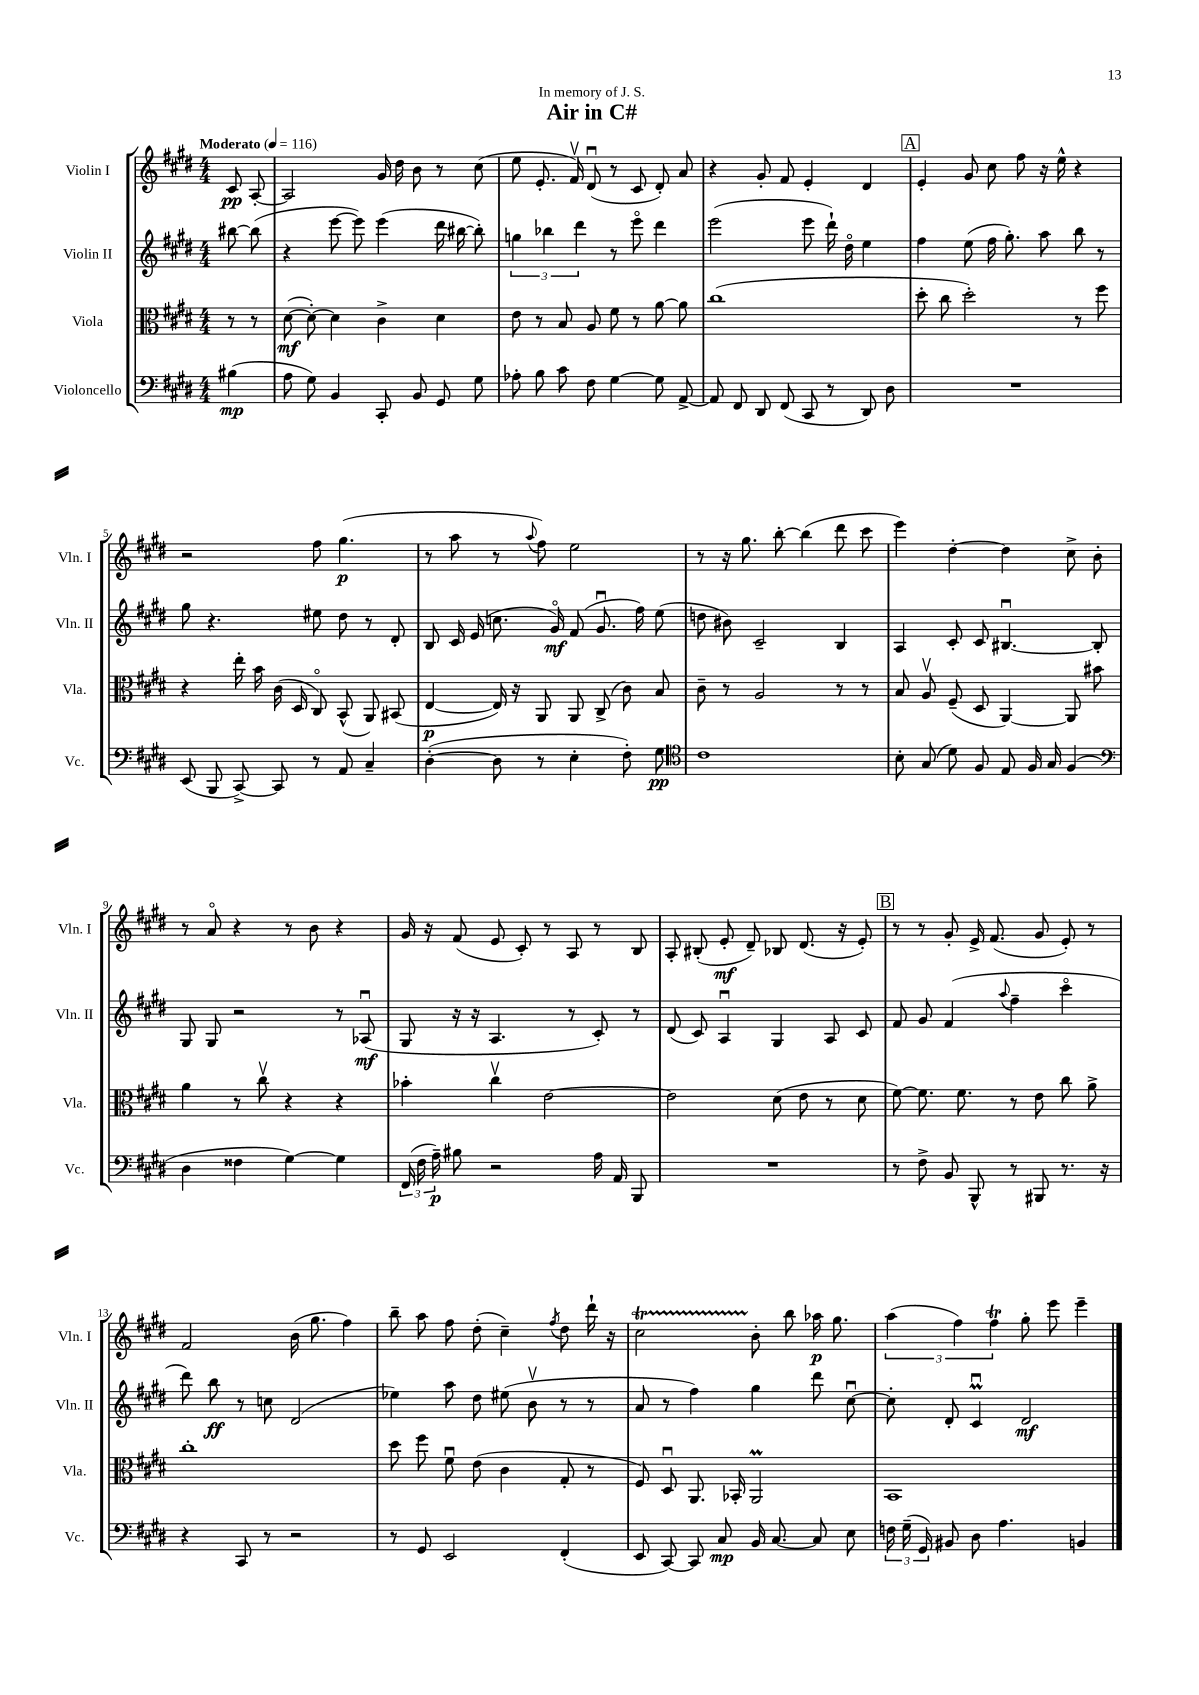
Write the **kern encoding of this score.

**kern	**kern	**kern	**kern
*staff4	*staff3	*staff2	*staff1
*clefF4	*clefC3	*clefG2	*clefG2
*k[f#c#g#d#]	*k[f#c#g#d#]	*k[f#c#g#d#]	*k[f#c#g#d#]
*M4/4	*M4/4	*M4/4	*M4/4
*MM116	*MM116	*MM116	*MM116
(4B#\	8r	[8bb#\	8c#/
.	8r	(8bb#\]	[8A'/
=	=	=	=
8A\	([8d#\	4r	2A/]
8G#\)	8d#'\_)	.	.
4BB/	4d#\]	[8eee\	.
.	.	8eee\])	.
8CC#'/	4c#^\	(4eee\	16g#/
.	.	.	16dd#\
8BB/	.	.	8b\
8GG#/	4d#\	16ddd#\	8r
.	.	[16bb#\	.
8G#\	.	8bb#'\])	(8cc#\
=	=	=	=
8A-'\	8e\	6gg\	8ee\
8B\	8r	.	8.e'/
.	.	6bb-\	.
8c#\	8B/	.	.
.	.	.	16f#v/)
.	.	6ddd#\	.
8F#\	8A/	.	(8d#u/
[4G#\	8f#\	8r	8r
.	8r	8eeeo\	8c#/
8G#\]	[8a\	4ddd#\	8d#'/)
[8AA^/	8a\]	.	8a/
=	=	=	=
8AA/]	(1cc#	(2eee\	4r
8FF#/	.	.	.
8DD#/	.	.	8g#'/
(8FF#/	.	.	8f#/
8CC#/	.	8eee\	4e'/
8r	.	16ddd#`\)	.
.	.	16dd#o\	.
8DD#/)	.	4ee\	4d#/
8D#\	.	.	.
=	=	=	=
1r	8dd#'\	4ff#\	4e'/
.	8cc#\	.	.
.	2dd#'\)	(8ee\	8g#/
.	.	16ff#\	8cc#\
.	.	8.gg#'\)	.
.	.	.	8ff#\
.	.	8aa\	16r
.	.	.	16ee^^\
.	8r	8bb\	4r
.	8ff#\	8r	.
=	=	=	=
(8EE/	4r	8gg#\	2r
8BBB/	.	4.r	.
[8CC#^/)	16ee'\	.	.
.	16b\	.	.
8CC#/]	(16c#\	.	.
.	16D#/	.	.
8r	8C#o/)	8ee#\	8ff#\
8AA/	(8BB^^/	8dd#\	(4.gg#\
4C#~/	8AA/)	8r	.
.	(8BB#/	8d#'/	.
=	=	=	=
([4D#'\	[4E/	8B/	8r
.	.	16c#/	8aa\
.	.	(16e/	.
8D#\]	16E/])	8.cc\	8r
.	16r	.	.
.	.	.	8qqaa/
8r	8AA/	.	8ff#\)
.	.	16g#o/)	.
4E'\	8AA/	(8f#/	2ee\
.	(8C#^/	8.g#u/	.
8F#'\)	8c#\)	.	.
.	.	16ff#\)	.
8G#\	8B/	(8ee\	.
=	=	=	=
*clefC4	*	*	*
1c#	8c#~\	8dd\	8r
.	8r	8b#\)	16r
.	.	.	8.gg#\
.	2A/	2c#~/	.
.	.	.	[8bb'\
.	.	.	(4bb\]
.	8r	4B/	8ddd#\
.	8r	.	8ccc#\
=	=	=	=
8B'\	8B/	4A/	4eee\)
(8G#/	8Av/	.	.
8d#\)	(8F#~/	8c#'/	[4dd#'\
8F#/	8D#/	8c#/	.
8E/	[4AA/)	[4.B#u/	4dd#\]
16F#/	.	.	.
16G#/	.	.	.
(4F#/	8AA/]	.	8cc#^\
.	8b#\	8B#'/]	8b'\
=	=	=	=
*clefF4	*	*	*
4D#\	4a\	8G#/	8r
.	.	8G#/	8ao/
4F##\	8r	2r	4r
.	8cc#v\	.	.
[4G#\)	4r	.	8r
.	.	.	8b\
4G#\]	4r	8r	4r
.	.	(8A-u/	.
=	=	=	=
(24FF#/	4b-'\	8G#/	16g#/
24F#\	.	.	.
.	.	.	16r
24A~\)	.	.	.
8B#\	.	16r	(8f#/
.	.	16r	.
2r	4cc#v\	4.A/	8e/
.	.	.	8c#'/)
.	[2e\	.	8r
.	.	8r	8A/
16A\	.	8c#'/)	8r
16AA/	.	.	.
8BBB/	.	8r	8B/
=	=	=	=
1r	2e\]	(8d#/	8A'/
.	.	8c#/)	(8B#'/
.	.	4Au/	8e'/
.	.	.	8d#~/)
.	(8d#\	4G#/	8B-/
.	8e\	.	(8.d#/
.	8r	8A/	.
.	.	.	16r
.	8d#\	8c#/	8e'/)
=	=	=	=
8r	[8f#\)	8f#/	8r
8F#^\	8.f#\]	8g#/	8r
8BB/	.	(4f#/	8g#'/
.	8.f#\	.	.
8BBB^^/	.	.	16e^/
.	.	.	(8.f#/
.	.	8qqaa/	.
8r	8r	4ff#~\	.
8BBB#/	8e\	.	8g#/
8.r	8cc#\	4ccc#o\	8e'/)
.	8a^\	.	8r
16r	.	.	.
=	=	=	=
4r	1cc#'	8ddd#\)	2f#/
.	.	8bb\	.
8CC#/	.	8r	.
8r	.	8cc\	.
2r	.	(2d#/	(16b\
.	.	.	8.gg#\
.	.	.	4ff#\)
=	=	=	=
8r	8dd#\	4ee-\)	8bb~\
8GG#/	8ff#\	.	8aa\
2EE/	8f#u\	8aa\	8ff#\
.	(8e\	8dd#\	(8dd#'\
.	4c#\	(8ee#\	4cc#~\)
.	.	8bv\	.
.	.	.	8qff#/
(4FF#'/	8G#'/	8r	8dd#\
.	8r	8r	16ddd#`\
.	.	.	16r
=	=	=	=
8EE/	8F#/)	8a/	2cc#\
[8CC#/)	8D#u/	8r	.
8CC#/]	8.AA/	4ff#\)	.
8C#/	.	.	.
.	16BB-'/	.	.
16BB/	2AA/	4gg#\	8b'\
[8.C#/	.	.	.
.	.	.	8bb\
8C#/]	.	8ddd#\	16aa-\
.	.	.	8.gg#\
8E\	.	[8cc#u\	.
=	=	=	=
24F\	1BB	8cc#'\]	(6aa\
(24G#~\	.	.	.
24GG#/)	.	.	.
8BB#/	.	8d#'/	.
.	.	.	6ff#\)
8D#\	.	4c#u/	.
.	.	.	6ff#\
4.A\	.	.	.
.	.	2d#/	8gg#'\
.	.	.	8eee\
4BB/	.	.	4eee~\
==	==	==	==
*-	*-	*-	*-
